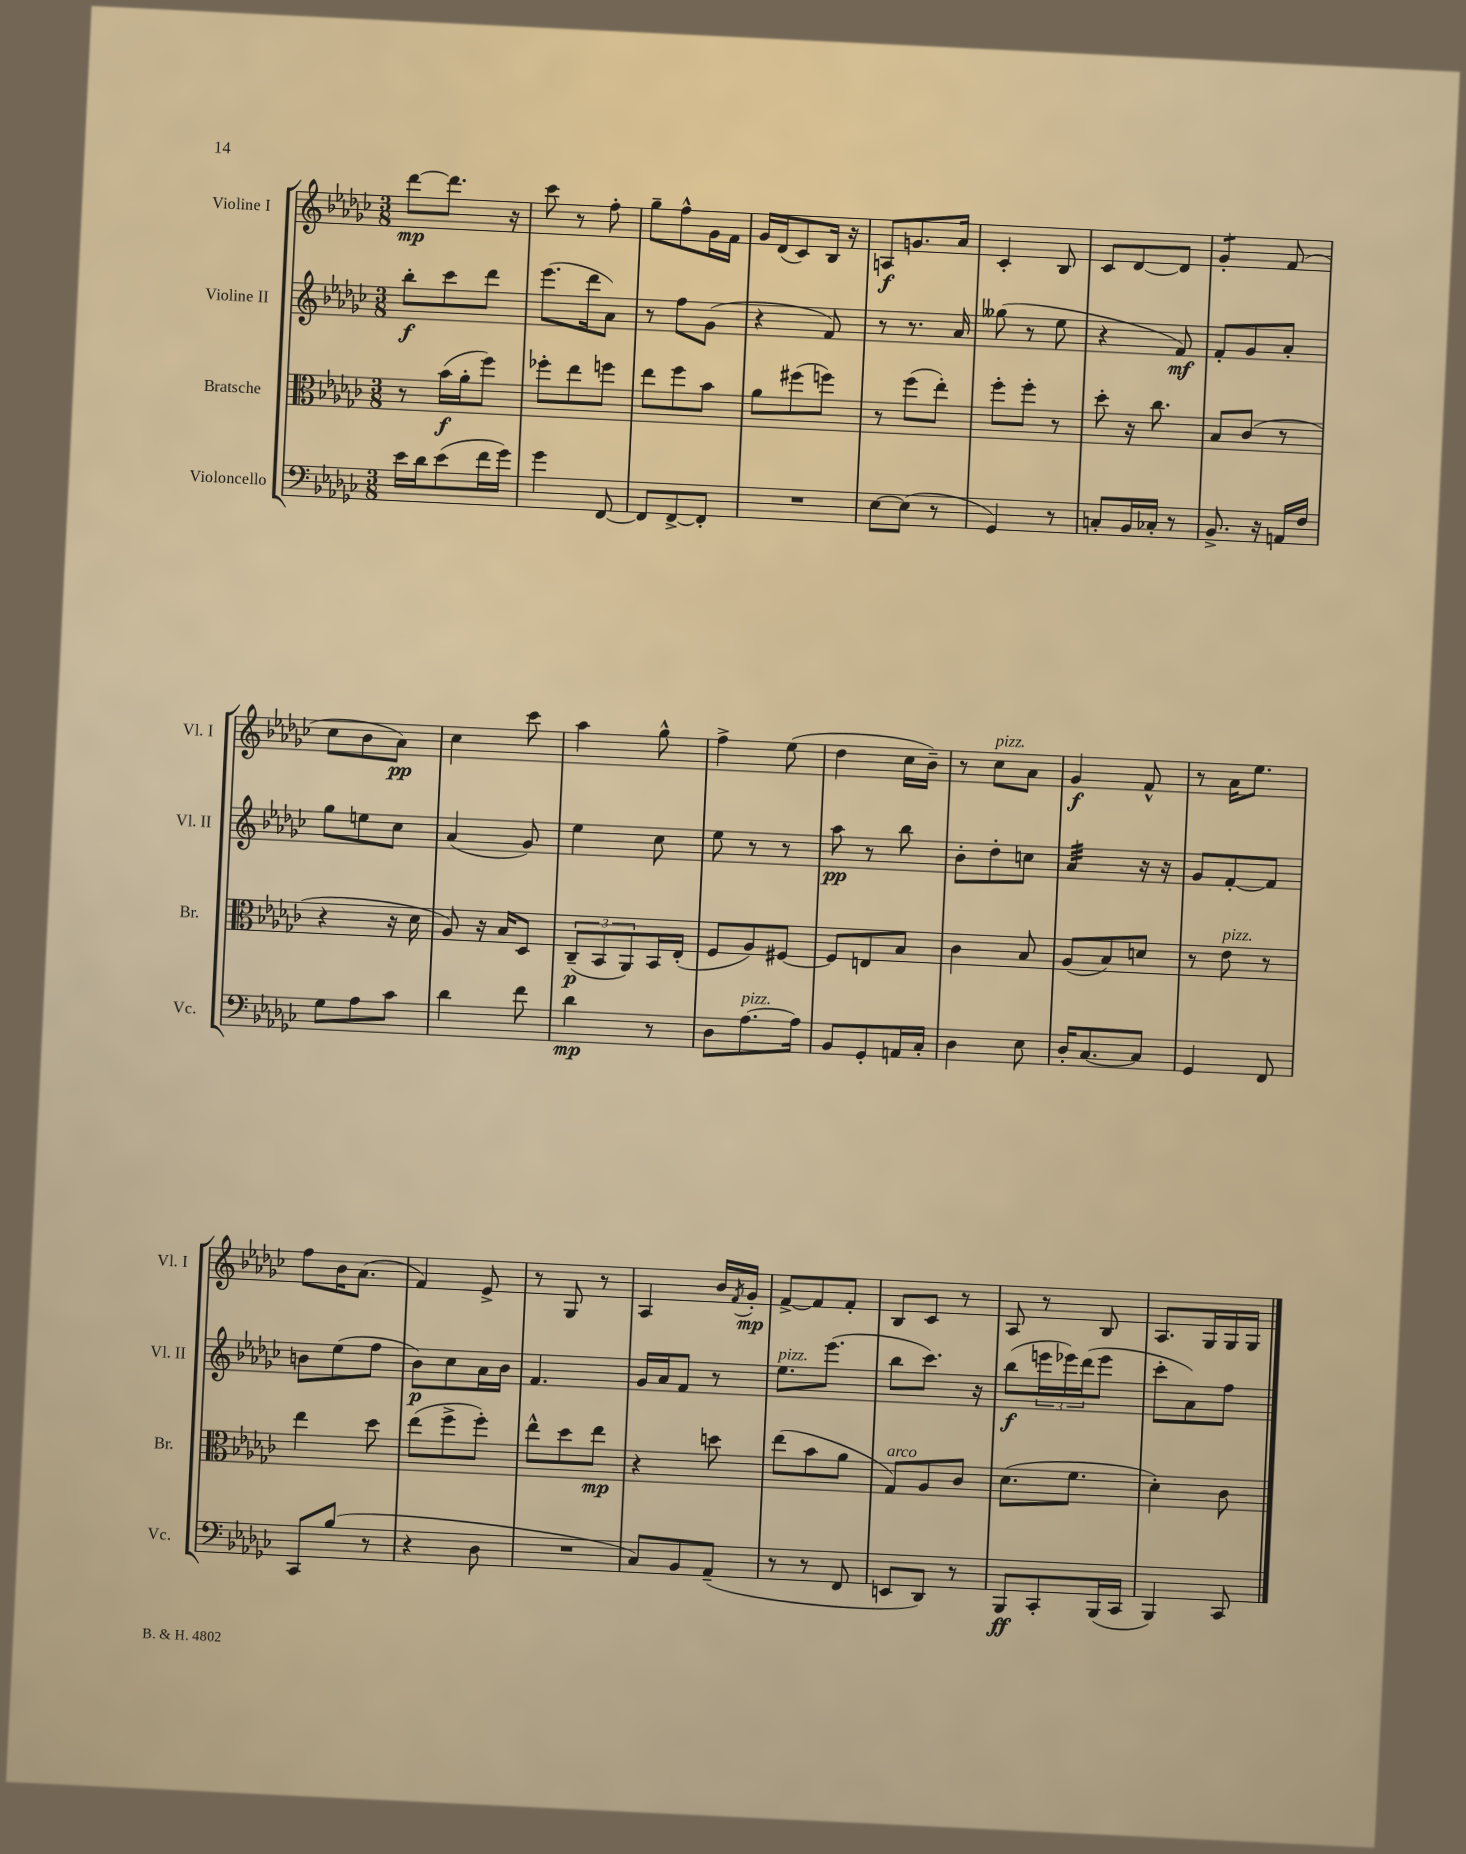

**kern	**kern	**kern	**kern
*staff4	*staff3	*staff2	*staff1
*clefF4	*clefC3	*clefG2	*clefG2
*k[b-e-a-d-g-c-]	*k[b-e-a-d-g-c-]	*k[b-e-a-d-g-c-]	*k[b-e-a-d-g-c-]
*M3/8	*M3/8	*M3/8	*M3/8
16e-\LL	8r	8bb-'\L	[8ddd-\L
16d-\J	.	.	.
(8e-\	(16b-\LL	8ccc-\	8.ddd-\]J
.	16a-'\J	.	.
16f\L	8ff\J)	8ddd-\J	.
16g-\JJ)	.	.	16r
=	=	=	=
4g-\	8ff-'\L	(8.eee-\L	8ccc-\
.	8ee-\	.	8r
.	.	16ddd-\k	.
[8FF/	8ff\J	8a-\J)	8ff'\
=	=	=	=
8FF/]L	8ee-\L	8r	8gg-~\L
[8FF^/	8ff\	8ff\L	8ff^^\
8FF'/]J	8b-\J	(8g-\J	16g-\L
.	.	.	16f\JJ
=	=	=	=
4.r	8a-\L	4r	16g-/LL
.	.	.	(16d-/J
.	(8ff#\	.	8c-/)
.	8ff\J)	8f/)	16B-/Jk
.	.	.	16r
=	=	=	=
[8E-\L	8r	8r	8A/L
(8E-\]J	(8ff\L	8.r	8.g/
8r	8ee-'\J)	.	.
.	.	16a-/	16a-/Jk
=	=	=	=
4GG-/)	8ff'\L	(8gg--\	4c-'/
.	8ff'\J	8r	.
8r	8r	8ee-\	8B-/
=	=	=	=
8C'/L	8dd-'\	4r	8c-/L
16BB-/L	16r	.	[8d-/
16C-'/JJ	8.cc-\	.	.
8r	.	8f/)	8d-/]J
=	=	=	=
8.BB-^/	8B-/L	8f'/L	4g-'/
.	(8c-/J	8g-/	.
16r	.	.	.
16AA/LL	8r	8a-'/J	(8f/
16F/JJ	.	.	.
=	=	=	=
8G-\L	4r	8gg-\L	8cc-\L
8A-\	.	8ee\	8b-\
8c-\J	16r	8cc-\J	8a-\J)
.	16d-\	.	.
=	=	=	=
4d-\	8A-/)	(4a-/	4cc-\
.	16r	.	.
.	16B-/LK	.	.
8f\	8D-/J	8g-/)	8ccc-\
=	=	=	=
4d-\	(12C-~/L	4ee-\	4aa-\
.	12BB-/	.	.
.	12AA-/)	.	.
8r	16BB-/L	8cc-\	8gg-^^\
.	(16E-'/JJ	.	.
=	=	=	=
8D-\L	8F/L	8ee-\	4ff^\
[8.A-\	8A-/)	8r	.
.	[8F#/J	8r	(8ee-\
16A-\]Jk	.	.	.
=	=	=	=
8BB-/L	8F#/]L	8aa-\	4dd-\
8GG-'/	8E/	8r	.
16AA/L	8B-/J	8bb-\	16cc-\LL
16C-'/JJ	.	.	16b-~\JJ)
=	=	=	=
4D-\	4c-\	8b-'\L	8r
.	.	8dd-'\	8cc-\L
8E-\	8B-/	8cc\J	8a-\J
=	=	=	=
16D-'/LK	(8A-/L	4a-/	4g-/
[8.C-/	.	.	.
.	8B-/)	.	.
8C-/]J	8d/J	16r	8f^^/
.	.	16r	.
=	=	=	=
4GG-/	8r	8g-/L	8r
.	8e-\	[8f'/	16a-\LK
.	.	.	8.ee-\J
8FF/	8r	8f/]J	.
=	=	=	=
8CC-/L	4ee-\	8b\L	8ff\L
(8B-/J	.	(8ee-\	16b-\K
.	.	.	(8.a-\J
8r	8dd-\	8ff\J	.
=	=	=	=
4r	(8ee-\L	8b-\L)	4f/)
.	8ff^\	8cc-\	.
8D-\	8ff'\J)	16a-\L	8e-^/
.	.	16b-\JJ	.
=	=	=	=
4.r	8ee-^^\L	4.f/	8r
.	8dd-\	.	8G-/
.	8ee-\J	.	8r
=	=	=	=
8C-/L)	4r	16g-/LL	4A-/
.	.	16a-/J	.
8BB-/	.	8f/J	.
(8AA-~/J	8dd\	8r	16b-/LL
.	.	.	8qf/
.	.	.	16g-'/JJ
=	=	=	=
8r	(8ee-\L	8.ee-\L	[8f^/L
8r	8b-\	.	8f/]
.	.	(8.eee-\J	.
8FF/	8a-\J	.	8f'/J
=	=	=	=
8EE/L	8G-/L)	8bb-\L	8B-/L
8DD-/J)	8A-/	8.ccc-\J)	8c-/J
8r	8c-/J	.	8r
.	.	16r	.
=	=	=	=
8BBB-/L	(8.d-\L	(8bb-\L	8A-/
8CC-'/	.	24eee\L	8r
.	.	24eee-\)	.
.	8.f\J	.	.
.	.	(24ddd-\J	.
(16BBB-/L	.	8eee-\J	8B-/
16CC-/JJ	.	.	.
=	=	=	=
4BBB-/)	4d-'\)	8ccc-'\L	8.A-/L
.	.	8a-\)	.
.	.	.	16G-/L
8CC-/	8c-\	8ff\J	16G-/
.	.	.	16G-/JJ
==	==	==	==
*-	*-	*-	*-
